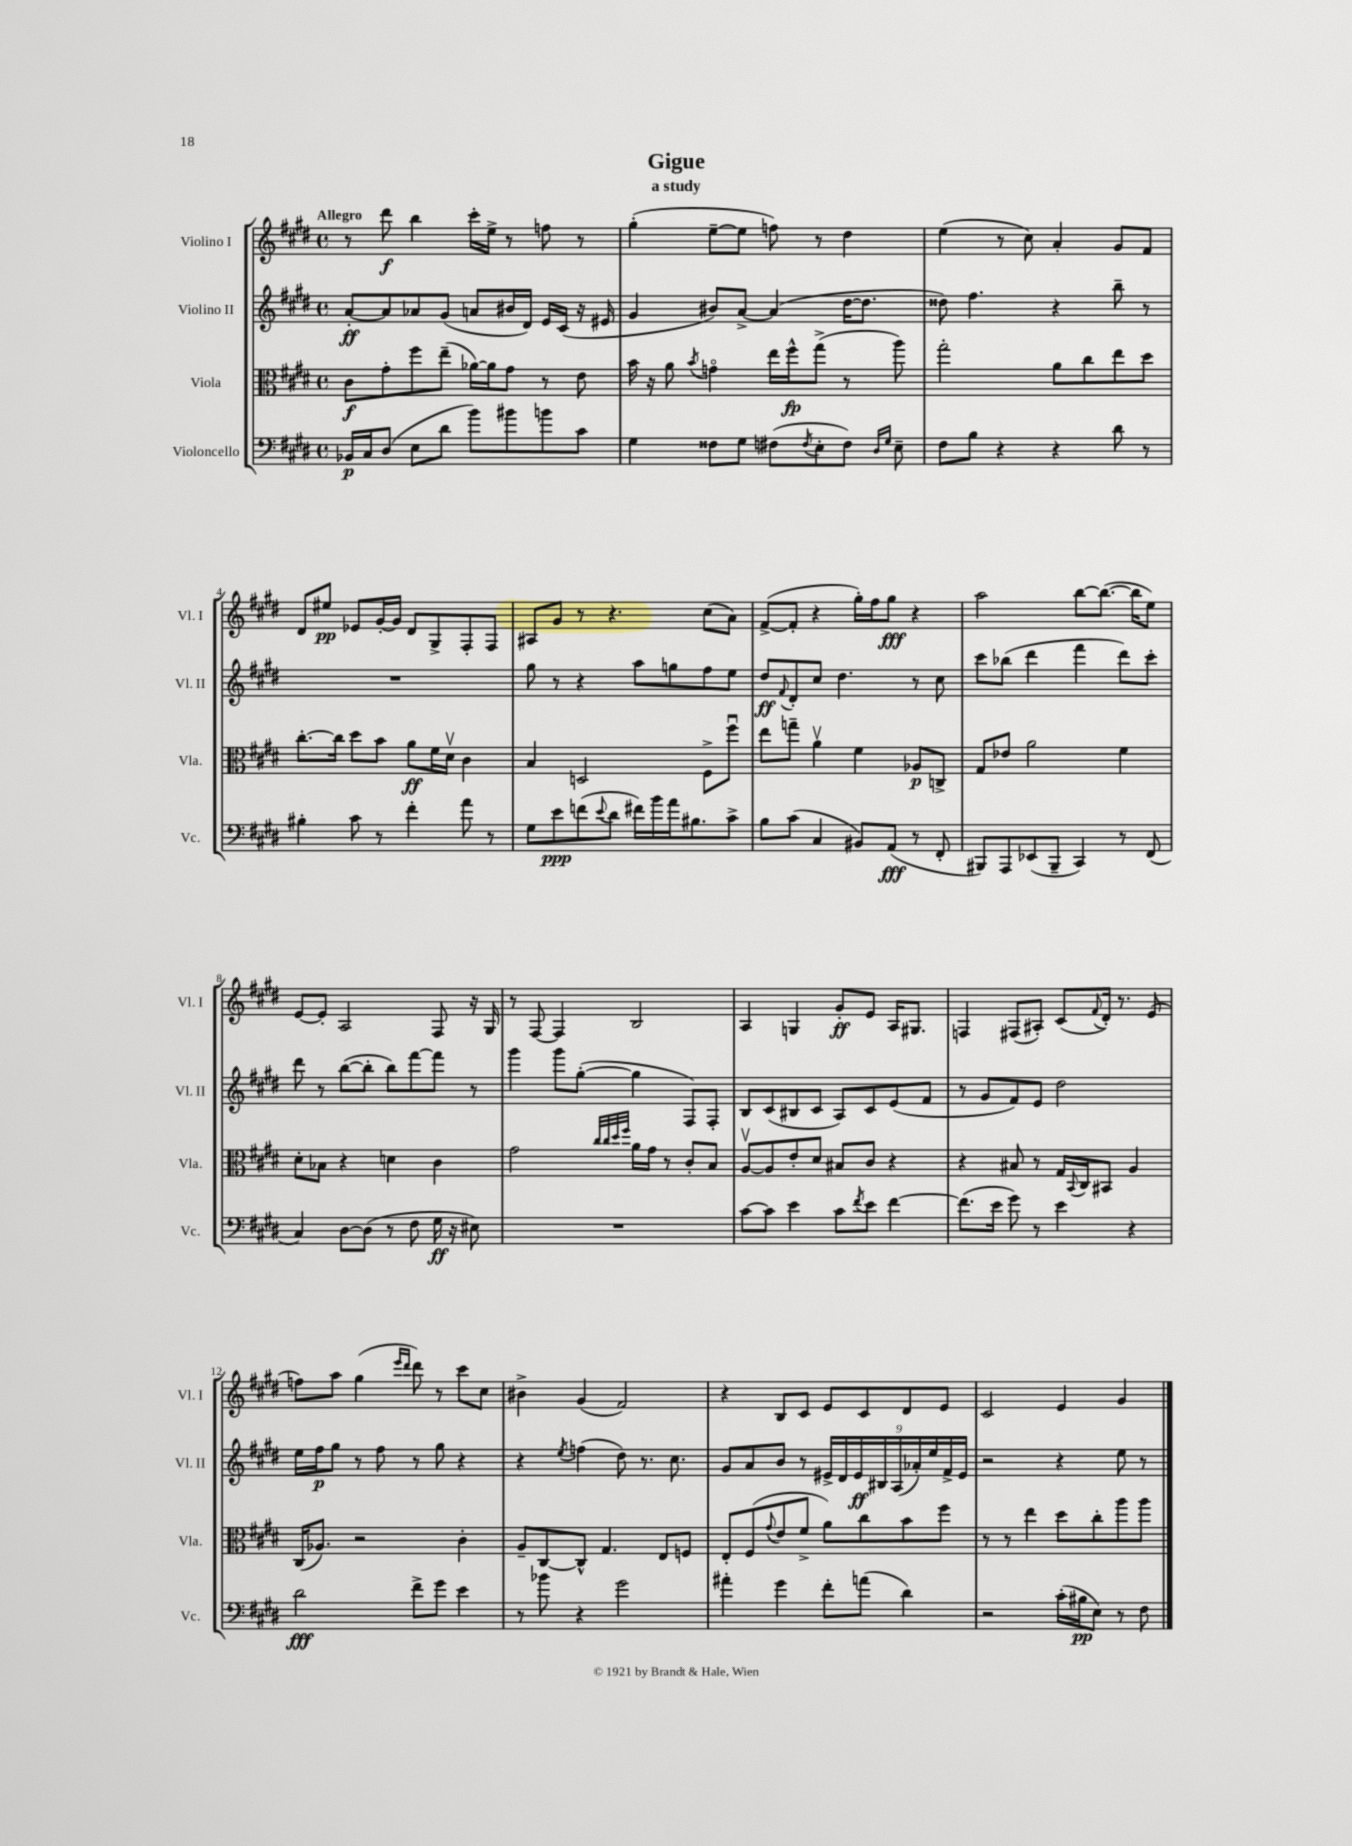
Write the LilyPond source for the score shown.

\header { title = "Gigue" subtitle = "a study" }
<<
\new StaffGroup <<
\new Staff = "s0" \with { instrumentName = "Violino I" shortInstrumentName = "Vl. I" } {
    \clef treble \key e \major \defaultTimeSignature \time 4/4 \tempo "Allegro"
    r8 dis'''8\f b''4 cis'''16-. e''16-> r8 f''8 r8 |
    gis''4-.( e''8~-- e''8 f''8) r8 dis''4 |
    e''4( r8 cis''8) a'4-. gis'8 fis'8 |
    dis'8 eis''8\pp ees'8 gis'16~-. gis'16 dis'8 gis8-> fis8-. fis8 |
    ais8 gis'8 r8 r4. cis''8( a'8) |
    fis'8~->( fis'8-. r4 gis''16-.) fis''16 gis''8\fff r4 |
    a''2 b''8~ b''8.~( b''16 e''8) |
    e'8~ e'8-. a2 fis8 r16 gis16 |
    r8 fis8~ fis4 b2 |
    a4 g4 gis'8-.\ff e'8 a16 gis8. |
    f4 fis8( ais8-.) cis'8( \appoggiatura { fis'8 } dis'16-.) r8. e'8( |
    f''8) a''8 gis''4( \grace { e'''16 dis'''16 } dis'''8) r8 cis'''8 cis''8 |
    bis'4-> gis'4( fis'2) |
    r4 b8 cis'8 e'8 cis'8 dis'8 e'8 |
    cis'2 e'4 gis'4 \bar "|." |
}
\new Staff = "s1" \with { instrumentName = "Violino II" shortInstrumentName = "Vl. II" } {
    \clef treble \key e \major \defaultTimeSignature \time 4/4
    a'8~-.\ff a'8 aes'8 gis'8( a'8 bis'16 dis'16) e'16 cis'16( r16 eis'16 |
    gis'4 bis'8) a'8~-> a'4( dis''16~ dis''8. |
    disis''8) fis''4. r4 b''8-- r8 |
    R1 |
    gis''8 r8 r4 a''8 g''8 fis''8 e''8 |
    dis''8\ff \appoggiatura { fis'8 } dis'8-. cis''8 dis''4. r8 cis''8 |
    cis'''8 bes''8( dis'''4 fis'''4 dis'''8) cis'''8-. |
    dis'''8 r8 b''8~( b''8-. b''8) fis'''8~ fis'''8 r8 |
    gis'''4 gis'''8 gis''8~-.( gis''4 fis8) fis8-. |
    b8 cis'8( bis8 cis'8 a8) cis'8 e'8( fis'8 |
    r8 gis'8 fis'8) e'8 dis''2 |
    e''16 fis''16\p gis''8 r8 fis''8 r8 gis''8 r4 |
    r4 \acciaccatura { e''8 } f''4( dis''8) r8. cis''8. |
    gis'8 a'8 b'8 r8 \tuplet 9/8 { eis'16-> dis'16 eis'16\ff bis16 a16( aes'16-.) e''16 fis'16-> eis'16 } |
    r2 r4 e''8 r8 \bar "|." |
}
\new Staff = "s2" \with { instrumentName = "Viola" shortInstrumentName = "Vla." } {
    \clef alto \key e \major \defaultTimeSignature \time 4/4
    cis'8\f gis'8-. fis''8 e''8--( aes'16~) aes'16 gis'8 r8 e'8 |
    b'16 r16 a'8 \acciaccatura { b'8 } g'4\flageolet e''16 fis''16-^\fp gis''8->( r8 a''8) |
    gis''2-. a'8 cis''8 e''8 dis''8 |
    cis''8.~-. cis''16 dis''8 b'8 a'8\ff fis'16 dis'16\upbow cis'4 |
    b4 d2 fis8-> fis''8\downbow |
    e''8 g''8-- a'4\upbow fis'4 aes8\p c8-> |
    gis8 ees'8 a'2 fis'4 |
    dis'8-. bes8 r4 d'4 cis'4 |
    gis'2 \grace { cis''32 cis''32 dis''32 fis''32 } a'16 gis'16 r8 cis'8-. b8 |
    a8~\upbow a8 e'8-. dis'8 bis8 cis'8 r4 |
    r4 bis8 r8 gis16 \appoggiatura { b,8 } cis16 bis,8 a4 |
    cis16( aes8.) r2 cis'4-. |
    a8-- cis8~ cis8-^ gis4. e8 f8 |
    e8-. fis8( \appoggiatura { gis'8 } e'8 fis'8-> a'8) cis''8 b'8 fis''8 |
    r8 r8 e''4 dis''8 cis''8-. a''8 a''8 \bar "|." |
}
\new Staff = "s3" \with { instrumentName = "Violoncello" shortInstrumentName = "Vc." } {
    \clef bass \key e \major \defaultTimeSignature \time 4/4
    bes,16\p cis16 dis8( e8 dis'8 b'8) bis'8 b'8 cis'8 |
    gis4 fisis8 gis8 fis8( \acciaccatura { fis8 } e8-. fis8) \grace { dis16 gis16 } e8-- |
    fis8 b8 r4 r4 dis'8 r8 |
    bis4-. cis'8 r8 fis'4-. a'8 r8 |
    gis8 e'8\ppp f'8( \appoggiatura { e'8 } dis'8 fis'16) b'16 a'16 bis8. cis'8-> |
    b8 cis'8( cis4 bis,8) a,8\fff( r8 fis,8-. |
    bis,,8) a,,8 ees,8( bis,,8-- cis,4) r8 fis,8( |
    cis4) dis8~ dis8( r8 fis8 gis16\ff r16 eis8) |
    R1 |
    cis'8~ cis'8 e'4 cis'8 \acciaccatura { fis'8 } e'8 fis'4~ |
    fis'8.( e'16 gis'8) r8 e'4 r4 |
    dis'2\fff fis'8-> gis'8 e'4 |
    r8 bes'8 r4 gis'2 |
    ais'4-. gis'4 fis'8-. a'8( dis'4) |
    r2 cis'16-.( bis16\pp e8) r8 fis8 \bar "|." |
}
>>
>>
